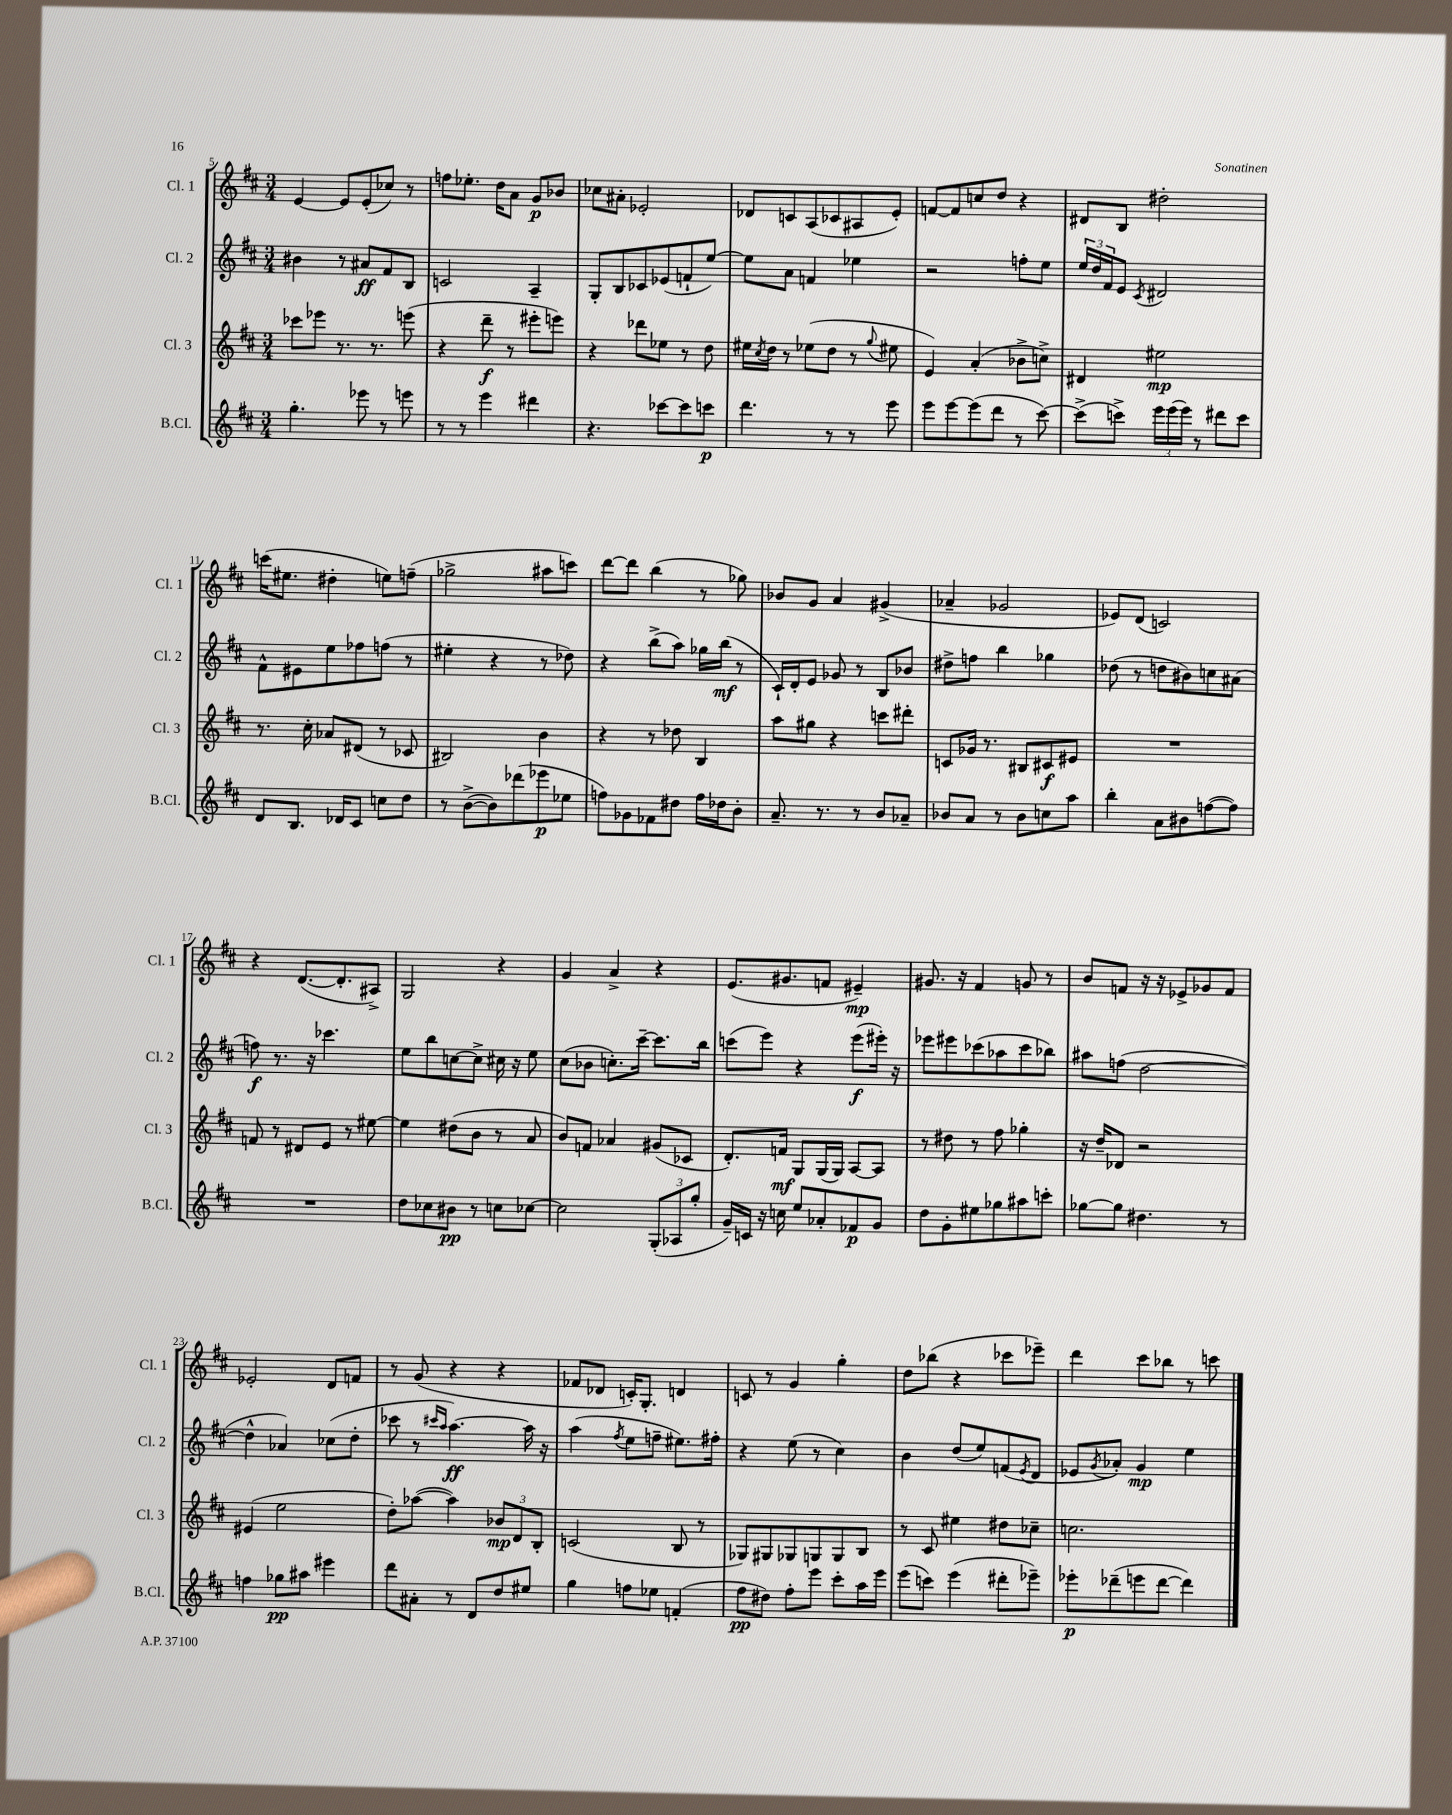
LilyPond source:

<<
\new StaffGroup <<
\new Staff = "s0" \with { instrumentName = "Cl. 1" shortInstrumentName = "Cl. 1" } {
    \clef treble \key d \major \numericTimeSignature \time 3/4
    e'4~ e'8 e'8-.( ces''8) r8 |
    f''8 ees''8.-. d''16 a'8 g'8\p bes'8 |
    ces''8 ais'8-. ees'2-. |
    des'8 c'8 a8( ces'8 ais8 e'8-.) |
    f'8~ f'8 c''8 d''8 r4 |
    dis'8 b8 dis''2-. |
    c'''16( eis''8. dis''4-. e''8) f''8--( |
    ges''2-> ais''8 c'''8) |
    d'''8~ d'''8 b''4( r8 ges''8) |
    bes'8 g'8 a'4 gis'4->( |
    aes'4-- ges'2 |
    ees'8) d'8( c'2) |
    r4 d'8.~( d'8.-. ais8->) |
    g2 r4 |
    g'4 a'4-> r4 |
    e'8.( gis'8. f'8 eis'4--\mp) |
    gis'8. r16 fis'4 g'8 r8 |
    b'8 f'8 r16 r16 ees'8-> ges'8 f'8 |
    ees'2-. d'8 f'8 |
    r8 g'8( r4 r4 |
    fes'8 des'8 c'16-.) g8.-. d'4 |
    c'8 r8 g'4 g''4-. |
    d''8 bes''8( r4 ces'''8 ees'''8--) |
    d'''4 cis'''8 bes''8 r8 c'''8 \bar "|." |
}
\new Staff = "s1" \with { instrumentName = "Cl. 2" shortInstrumentName = "Cl. 2" } {
    \clef treble \key d \major \numericTimeSignature \time 3/4
    bis'4 r8 ais'8\ff fis'8 b8 |
    c'2 a4-- |
    g8-. b8 ces'8 ees'8( f'8-! e''8~) |
    e''8 a'8 f'4 ees''4 |
    r2 f''8-. e''8 |
    \tuplet 3/2 { e''16 d''16 fis'16 } e'8 \acciaccatura { cis'8 } dis'2 |
    fis'8-^ eis'8 e''8 fes''8 f''8( r8 |
    eis''4-. r4 r8 des''8) |
    r4 b''8->( a''8) ges''16 b''16\mf( r8 |
    cis'16-!) d'16-. e'8 ges'8 r8 b8 bes'8 |
    dis''8-> f''8 b''4 ges''4 |
    des''8( r8 d''8 bis'8) c''8 ais'8( |
    f''8\f) r8. r16 ces'''4. |
    e''8 b''8 c''8~ c''8-> cis''16 r16 e''8 |
    cis''8( bes'8 c''8.-.) cis'''16~-- cis'''8. b''16 |
    c'''8( e'''8) r4 e'''8\f( eis'''16-.) r16 |
    ees'''8 eis'''8 ces'''8( aes''8 ces'''8 bes''8) |
    ais''8 f''8( d''2~ |
    d''4-^ aes'4) ces''8( d''8-. |
    ces'''8 r8 \grace { cis'''16 a''16 } a''4.~\ff) a''16 r16 |
    a''4( \acciaccatura { fis''8 } e''8 f''8-- eis''8.) fis''16-. |
    r4 e''8( r8 cis''4) |
    b'4 d''8( e''8) f'8( \acciaccatura { e'8 } d'8 |
    ees'8 \acciaccatura { g'8 } aes'8-.) g'4\mp e''4 \bar "|." |
}
\new Staff = "s2" \with { instrumentName = "Cl. 3" shortInstrumentName = "Cl. 3" } {
    \clef treble \key d \major \numericTimeSignature \time 3/4
    ces'''8 ees'''8 r8. r8. e'''8( |
    r4 d'''8--\f r8 eis'''8-. e'''8) |
    r4 des'''8 ees''8 r8 d''8 |
    eis''16 \acciaccatura { cis''8 } d''16 r8 ees''8( d''8 r8 \appoggiatura { g''8 } eis''8 |
    e'4) a'4-.( bes'8-> c''8->) |
    dis'4 eis''2\mp |
    r8. cis''16-. aes'8 dis'8( r8 ces'8 |
    bis2) b'4 |
    r4 r8 des''8 b4 |
    a''8 gis''8 r4 c'''8 dis'''8-. |
    c'8 ges'16 r8. bis8 cis'8\f eis'8 |
    R2. |
    f'8 r8 dis'8 e'8 r8 eis''8~ |
    eis''4 dis''8( b'8 r8 a'8 |
    b'8) f'8 aes'4 gis'8( ces'8 |
    d'8.-.) f'16\mf g8 g16( g16) a8~ a8 |
    r8 dis''8 r8 fis''8 ges''4-. |
    r16 d''16-- des'8 r2 |
    eis'4( e''2 |
    d''8-.) aes''8~( aes''4) \tuplet 3/2 { bes'8\mp d'8 b8-. } |
    c'2( b8 r8 |
    ges8) gis8 ges8 g8 g8 b8 |
    r8 cis'8 eis''4 dis''8 ces''8-- |
    c''2. \bar "|." |
}
\new Staff = "s3" \with { instrumentName = "B.Cl." shortInstrumentName = "B.Cl." } {
    \clef treble \key d \major \numericTimeSignature \time 3/4
    g''4.-. ees'''8 r8 e'''8 |
    r8 r8 e'''4 dis'''4 |
    r4. ces'''8~ ces'''8 c'''8\p |
    d'''4. r8 r8 e'''8 |
    e'''8 e'''8~ e'''8( d'''8 r8 cis'''8~) |
    cis'''8->( c'''8->) \tuplet 3/2 { e'''16 e'''16( e'''16) } r8 dis'''8 c'''8 |
    d'8 b8. des'16 cis'8 c''8 d''8 |
    r8 b'8~->( b'8) des'''8( ees'''8\p ees''8 |
    f''8) ges'8 fes'8 dis''8 f''16 des''16 b'8-. |
    a'8.-- r8. r8 b'8 aes'8-- |
    bes'8 a'8 r8 bes'8 c''8 a''8 |
    b''4-. a'8 bis'8 f''8~( f''8) |
    R2. |
    d''8 ces''8 bis'8\pp r8 c''8 ces''8~ |
    ces''2 \tuplet 3/2 { g8-.( aes8 g''8-. } |
    g'16--) c'16 r16 c''16 e''8 aes'8-. fes'8\p g'8 |
    d''8 g'8-. eis''8 ges''8 ais''8 c'''8-. |
    ges''8~ ges''8 dis''4. r8 |
    f''4 ges''8\pp ais''8 eis'''4 |
    d'''8 ais'8-. r8 d'8 d''8 eis''8 |
    g''4 f''8 ees''8 f'4-.( |
    fis''8\pp dis''8) fis''8-. e'''8 cis'''8-. a''16 e'''16 |
    e'''8( c'''8) e'''4( dis'''8-. ees'''8--) |
    ees'''8-.\p des'''8--( e'''8 des'''8~ des'''4) \bar "|." |
}
>>
>>
\layout { \context { \Score currentBarNumber = #5 } }
